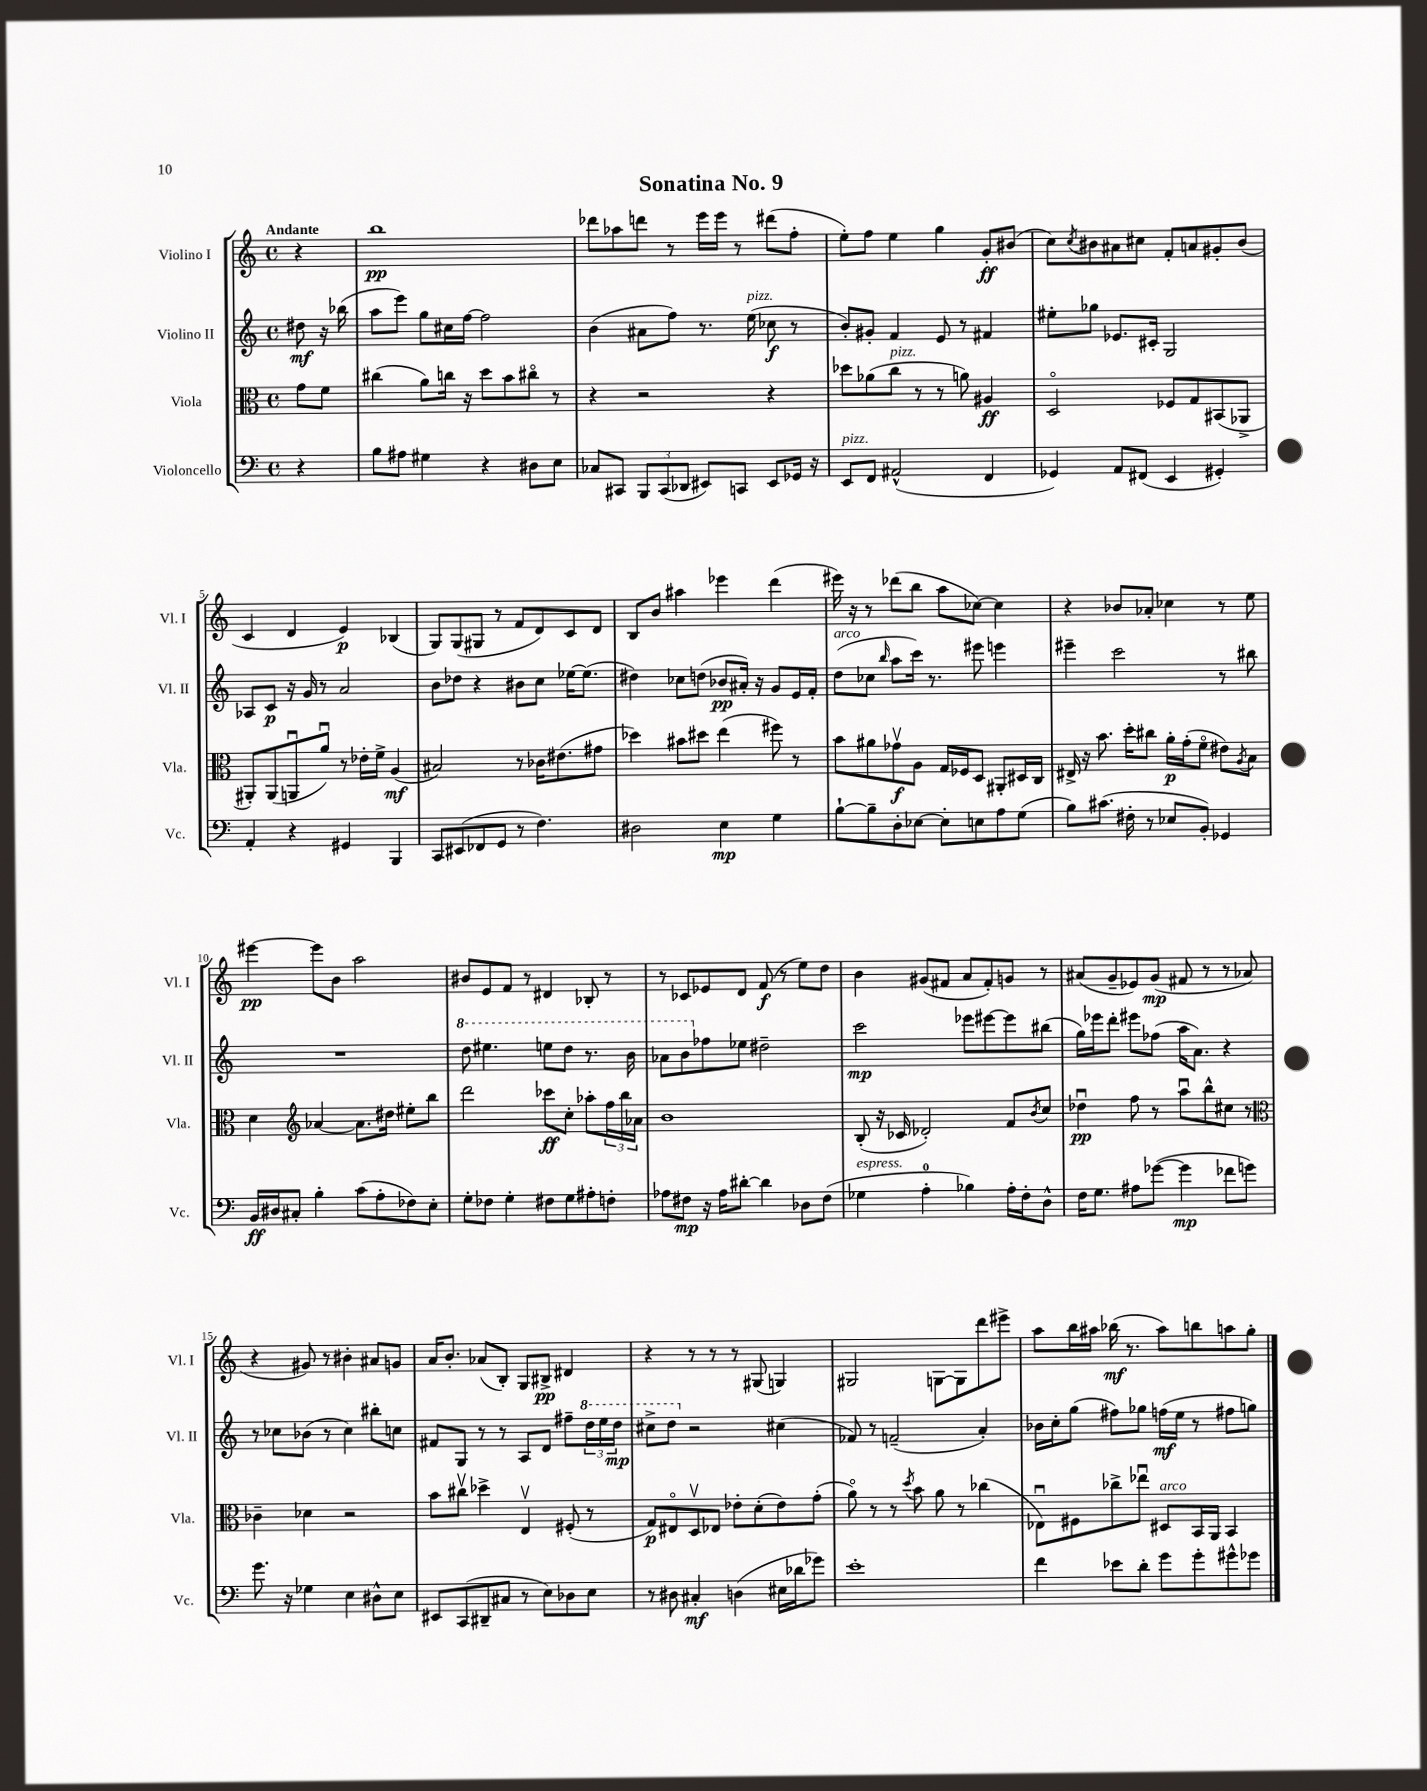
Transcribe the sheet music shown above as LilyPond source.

\header { title = "Sonatina No. 9" }
<<
\new StaffGroup <<
\new Staff = "s0" \with { instrumentName = "Violino I" shortInstrumentName = "Vl. I" } {
    \clef treble \key c \major \defaultTimeSignature \time 4/4 \partial 4 \tempo "Andante"
    r4 |
    b''1\pp |
    des'''8 aes''8 d'''8 r8 e'''16 e'''16 r8 dis'''8( f''8-. |
    e''8-.) f''8 e''4 g''4 g'8-.\ff bis'8( |
    c''8) \acciaccatura { c''8 } bis'8 ais'8 cis''8 f'8-. a'8 gis'8-. bis'8( |
    c'4 d'4 e'4\p) bes4( |
    g8) g8( gis8 r8 f'8 d'8) c'8 d'8 |
    b8 b'8 ais''4 ees'''4 d'''4( |
    eis'''16) r16 r8 des'''8( b''8 a''8 ces''8~) ces''4 |
    r4 bes'8 aes'8-. ces''4 r8 e''8 |
    eis'''4~\pp eis'''8 b'8 a''2 |
    bis'8 e'8 f'8 r8 dis'4 bes8-. r8 |
    r8 ces'8 ees'8 d'8 f'8\f( r8 e''8) d''8 |
    b'4 gis'8( fis'8 a'8 fis'8-.) g'8 r8 |
    ais'8( g'8-- ees'8) g'8\mp( fis'8 r8 r8 aes'8 |
    r4 gis'8) r8 bis'4-. ais'8 g'8 |
    a'16 b'8.-. aes'8( b8-.) g8 bis8->\pp dis'4 |
    r4 r8 r8 r8 gis8( g4) |
    gis2 g8~ g8 d'''8 eis'''8-> |
    a''8 b''16 ais''16 bes''16\mf( r8. ais''8) b''8 a''8 g''8-. \bar "|." |
}
\new Staff = "s1" \with { instrumentName = "Violino II" shortInstrumentName = "Vl. II" } {
    \clef treble \key c \major \defaultTimeSignature \time 4/4 \partial 4
    dis''8\mf r16 bes''16( |
    a''8 e'''8) g''8 cis''16 f''16~ f''2 |
    b'4( ais'8 f''8) r8. e''16^\markup { \italic "pizz." }( ces''8\f r8 |
    b'8-.) gis'8-. f'4 e'8 r8 fis'4 |
    eis''8-. ges''8 ees'8. cis'16-. g2 |
    aes8 c'8\p r16 g'16 r8 a'2 |
    b'8 des''8 r4 bis'8 c''8 ees''16~ ees''8.( |
    dis''4) ces''8 d''8( bes'8\pp ais'16-.) r16 g'8 e'16 f'16-. |
    d''8^\markup { \italic "arco" }( ces''8 \grace { b''16 } a''8 c'''16) r8. eis'''8 e'''4 |
    eis'''4-- c'''2 r8 bis''8 |
    R1 |
    \ottava #1 d'''8 eis'''4. e'''8 d'''8 r8. b''16 |
    aes''8 b''8 \ottava #0 fes''8 ees''8 dis''2-- |
    c'''2\mp ees'''8 eis'''8~ eis'''8 bis''8( |
    g''16) ees'''16 d'''8-. eis'''8 fes''8( a''16 a'8.) r4 |
    r8 ces''8 bes'8( r8 ces''4) bis''8-. c''8 |
    fis'8 g8 r8 r8 a8 d'8 fis''8-- \tuplet 3/2 { \ottava #1 d'''16 e'''16 d'''16\mp } |
    cis'''8-> d'''8 \ottava #0 r2 cis''4( |
    fes'8) r8 f'2--( a'4-.) |
    bes'16 c''16-. g''8( fis''8) ges''8 f''16\mf( e''16 r8 fis''8 g''8) \bar "|." |
}
\new Staff = "s2" \with { instrumentName = "Viola" shortInstrumentName = "Vla." } {
    \clef alto \key c \major \defaultTimeSignature \time 4/4 \partial 4
    g'8 f'8 |
    cis''4( a'8) c''16 r16 d''8 b'8 cis''8\flageolet r8 |
    r4 r2 r4 |
    des''8 aes'8( c''8^\markup { \italic "pizz." } r8 r8 a'8) ais4\ff |
    d2\flageolet fes8 g8 bis,8( aes,8-> |
    ais,8-.) ais,8( a,8\downbow a'8\downbow) r8 ees'16-. f'16-> a4\mf( |
    bis2) r8 ces'16 eis'8.( gis'8 |
    des''4) bis'8 dis''8 e''4( fis''8) r8 |
    b'8 ais'8 ges'8\upbow\f a8 g16 fes16 d8 ais,8-. dis16 c16 |
    eis16-> r16 b'8. d''16-. cis''8 a'16-.\p g'16-.( f'8\flageolet eis'8) \acciaccatura { a8 } b8 |
    d'4 \clef treble aes'4~ aes'8. dis''16 eis''8-. b''8 |
    d'''2 ces'''8\ff c''8-. aes''8-. \tuplet 3/2 { f''16 b''16 aes'16 } |
    b'1 |
    b8-.( r16 ces'16 des'2-.) f'8 \acciaccatura { b'8 } c''8 |
    des''4\downbow\pp f''8 r8 a''8\downbow b''8-^ cis''8 r8 |
    \clef alto ces'4-- des'4 r2 |
    b'8 cis''8\upbow des''4-> e4\upbow fis8-.( r8 |
    g8\p) eis8\flageolet d8\upbow ees8 ees'8-. d'8-.( ees'8) g'8-.( |
    a'8\flageolet) r8 r8 \acciaccatura { d''8 } b'8 a'8 r8 ces''4( |
    ees8\downbow) fis8 ces''8-> ees''8\downbow dis8^\markup { \italic "arco" } b,16 a,16 b,4 \bar "|." |
}
\new Staff = "s3" \with { instrumentName = "Violoncello" shortInstrumentName = "Vc." } {
    \clef bass \key c \major \defaultTimeSignature \time 4/4 \partial 4
    r4 |
    b8 ais8 gis4 r4 dis8 e8 |
    ces8 cis,8 \tuplet 3/2 { b,,8 cis,8( des,8 } eis,8) c,8 eis,8 ges,16 r16 |
    e,8^\markup { \italic "pizz." } f,8 ais,2-^( f,4 |
    ges,4) a,8 fis,8( e,4 gis,4-.) |
    a,4-. r4 gis,4 b,,4 |
    c,8 eis,8( fes,8 g,8 r8 f4.) |
    dis2 e4\mp g4 |
    b8~-! b8-- d8-. ees8~ ees8-. e8 a8 g8( |
    b8) cis'8.( fis16-. r8 ees8 b,8-.) ges,4 |
    b,16\ff dis16 cis8-. b4-. c'8( a8-. fes8) e8-. |
    g8-. fes8 g4-. fis8 g8 ais8-. f8-. |
    aes8 fis8\mp r16 aes16 dis'8~-. dis'4 des8 fis8( |
    ges4^\markup { \italic "espress." } a4-0-. bes4) a16-. f16-. d8-^ |
    f16 g8. ais8 ges'8~( ges'4\mp fes'8 g'8) |
    g'8. r16 ges4 e4 dis8-^ e8 |
    eis,8 c,8( dis,8-- cis8 r8 e8) des8 e8 |
    r8 dis8 cis4-.\mf d4( eis16 des'16 ges'8) |
    e'1-. |
    f'4 ees'8 d'8-. g'8 g'8-. gis'8-^ ges'8 \bar "|." |
}
>>
>>
